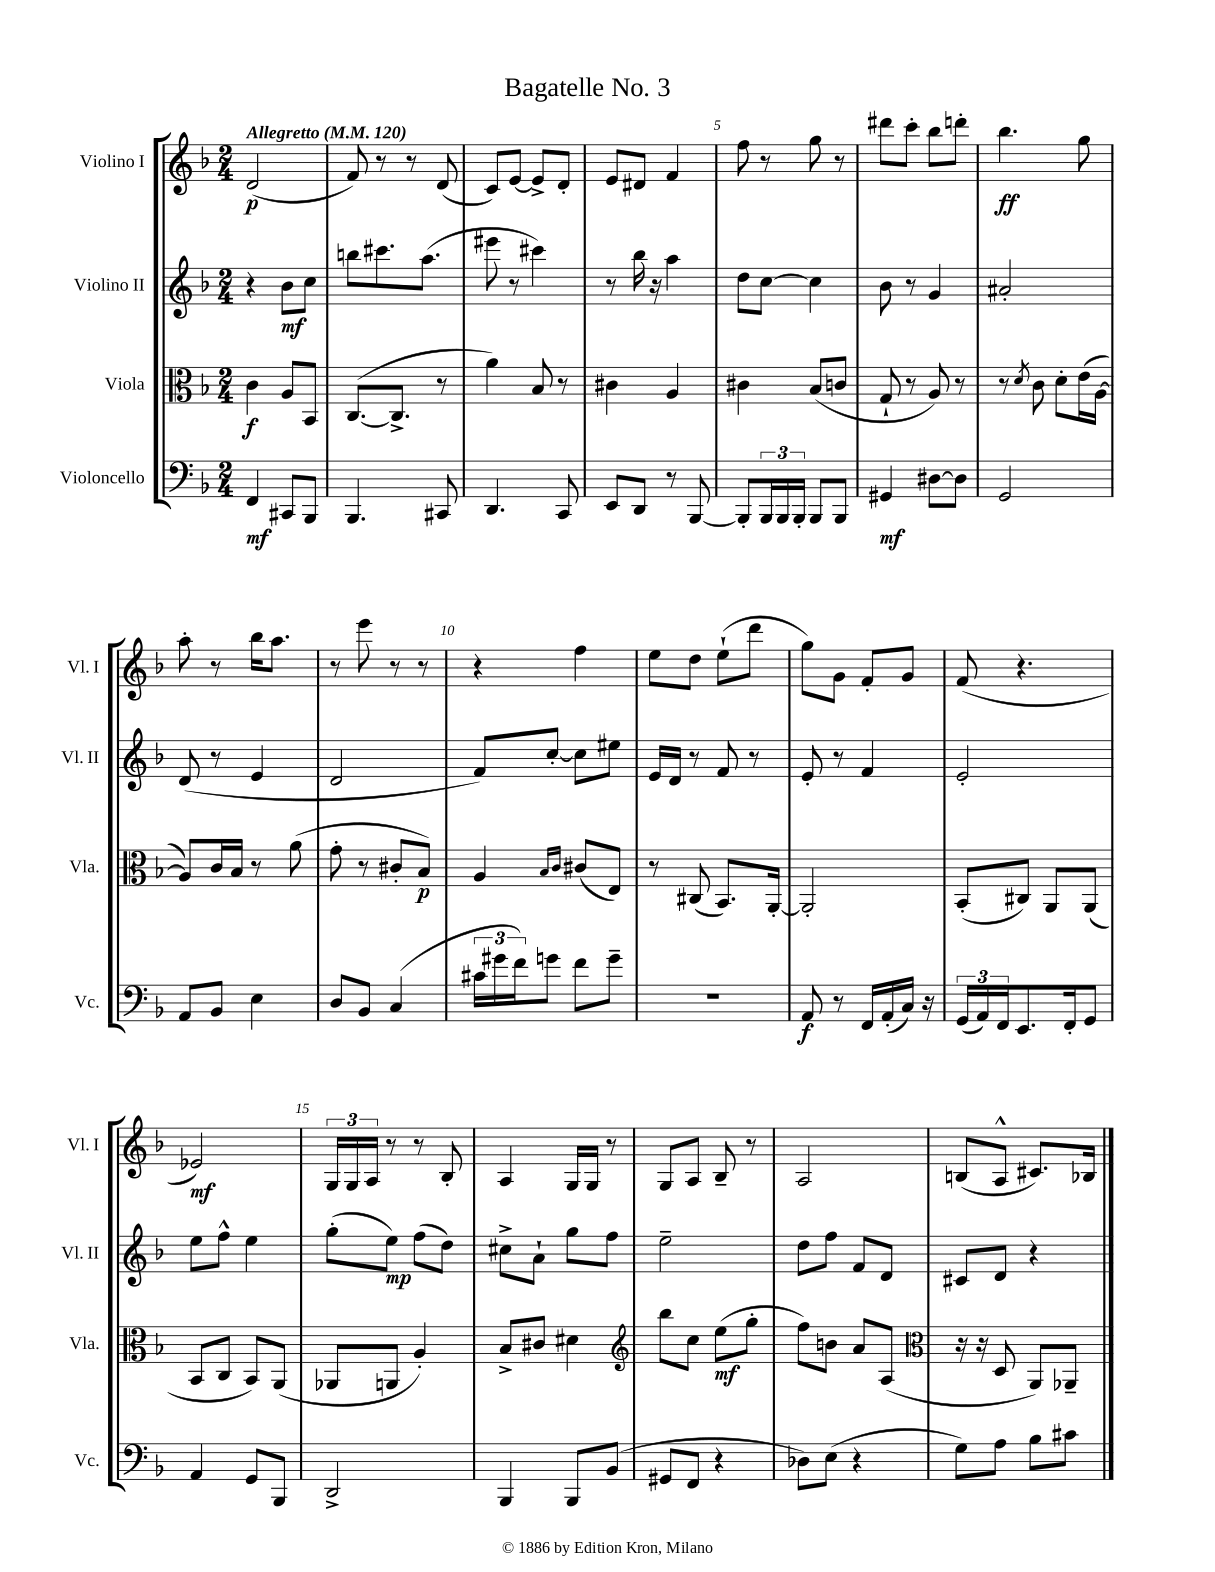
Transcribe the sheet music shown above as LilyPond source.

\header { title = "Bagatelle No. 3" }
<<
\new StaffGroup <<
\new Staff = "s0" \with { instrumentName = "Violino I" shortInstrumentName = "Vl. I" } {
    \clef treble \key f \major \numericTimeSignature \time 2/4 \tempo "Allegretto" 4 = 120
    d'2\p( |
    f'8) r8 r8 d'8( |
    c'8) e'8~ e'8-> d'8-. |
    e'8 dis'8 f'4 |
    f''8 r8 g''8 r8 |
    dis'''8 c'''8-. bes''8 d'''8-. |
    bes''4.\ff g''8 |
    a''8-. r8 bes''16 a''8. |
    r8 e'''8 r8 r8 |
    r4 f''4 |
    e''8 d''8 e''8-!( d'''8 |
    g''8) g'8 f'8-. g'8 |
    f'8( r4. |
    ees'2\mf) |
    \tuplet 3/2 { g16 g16 a16 } r8 r8 bes8-. |
    a4 g16 g16 r8 |
    g8 a8 bes8-- r8 |
    a2 |
    b8( a8-^ cis'8.) bes16 \bar "|." |
}
\new Staff = "s1" \with { instrumentName = "Violino II" shortInstrumentName = "Vl. II" } {
    \clef treble \key f \major \numericTimeSignature \time 2/4
    r4 bes'8\mf c''8 |
    b''8 cis'''8. a''8.( |
    eis'''8 r8 cis'''4) |
    r8 bes''16 r16 a''4 |
    d''8 c''8~ c''4 |
    bes'8 r8 g'4 |
    ais'2-. |
    d'8( r8 e'4 |
    d'2 |
    f'8) c''8~-. c''8 eis''8 |
    e'16 d'16 r8 f'8 r8 |
    e'8-. r8 f'4 |
    e'2-. |
    e''8 f''8-^ e''4 |
    g''8-.( e''8\mp) f''8( d''8) |
    cis''8-> a'8-! g''8 f''8 |
    e''2-- |
    d''8 f''8 f'8 d'8 |
    cis'8 d'8 r4 \bar "|." |
}
\new Staff = "s2" \with { instrumentName = "Viola" shortInstrumentName = "Vla." } {
    \clef alto \key f \major \numericTimeSignature \time 2/4
    c'4\f a8 bes,8 |
    c8.~( c8.-> r8 |
    a'4) bes8 r8 |
    cis'4 a4 |
    cis'4 bes8( c'8 |
    g8-! r8 a8) r8 |
    r8 \acciaccatura { d'8 } c'8 d'8-. e'16( a16~ |
    a8) c'16 bes16 r8 a'8( |
    g'8-. r8 cis'8-. bes8\p) |
    a4 \grace { bes16 c'16 } cis'8( e8) |
    r8 cis8( bes,8.) a,16~-. |
    a,2-. |
    bes,8-.( cis8) a,8 a,8( |
    bes,8 c8 bes,8) a,8( |
    aes,8 a,8 a4-.) |
    bes8-> cis'8 dis'4 |
    \clef treble bes''8 c''8 e''8\mf( g''8-. |
    f''8) b'8 a'8 a8( |
    \clef alto r16 r16 d8 a,8) aes,8-- \bar "|." |
}
\new Staff = "s3" \with { instrumentName = "Violoncello" shortInstrumentName = "Vc." } {
    \clef bass \key f \major \numericTimeSignature \time 2/4
    f,4\mf cis,8 bes,,8 |
    bes,,4. cis,8 |
    d,4. c,8 |
    e,8 d,8 r8 bes,,8~ |
    bes,,8-. \tuplet 3/2 { bes,,16 bes,,16 bes,,16-. } bes,,8 bes,,8 |
    gis,4\mf dis8~ dis8 |
    g,2 |
    a,8 bes,8 e4 |
    d8 bes,8 c4( |
    \tuplet 3/2 { cis'16 gis'16 f'16) } g'8 f'8 g'8-- |
    R2 |
    a,8\f r8 f,16 a,16-.( c16) r16 |
    \tuplet 3/2 { g,16( a,16) f,16 } e,8. f,16-. g,8 |
    a,4 g,8 bes,,8 |
    d,2-> |
    bes,,4 bes,,8 bes,8( |
    gis,8 f,8 r4 |
    des8) e8( r4 |
    g8) a8 bes8 cis'8 \bar "|." |
}
>>
>>
\layout { \context { \Score \override BarNumber.break-visibility = ##(#f #t #t) barNumberVisibility = #(every-nth-bar-number-visible 5) } }
